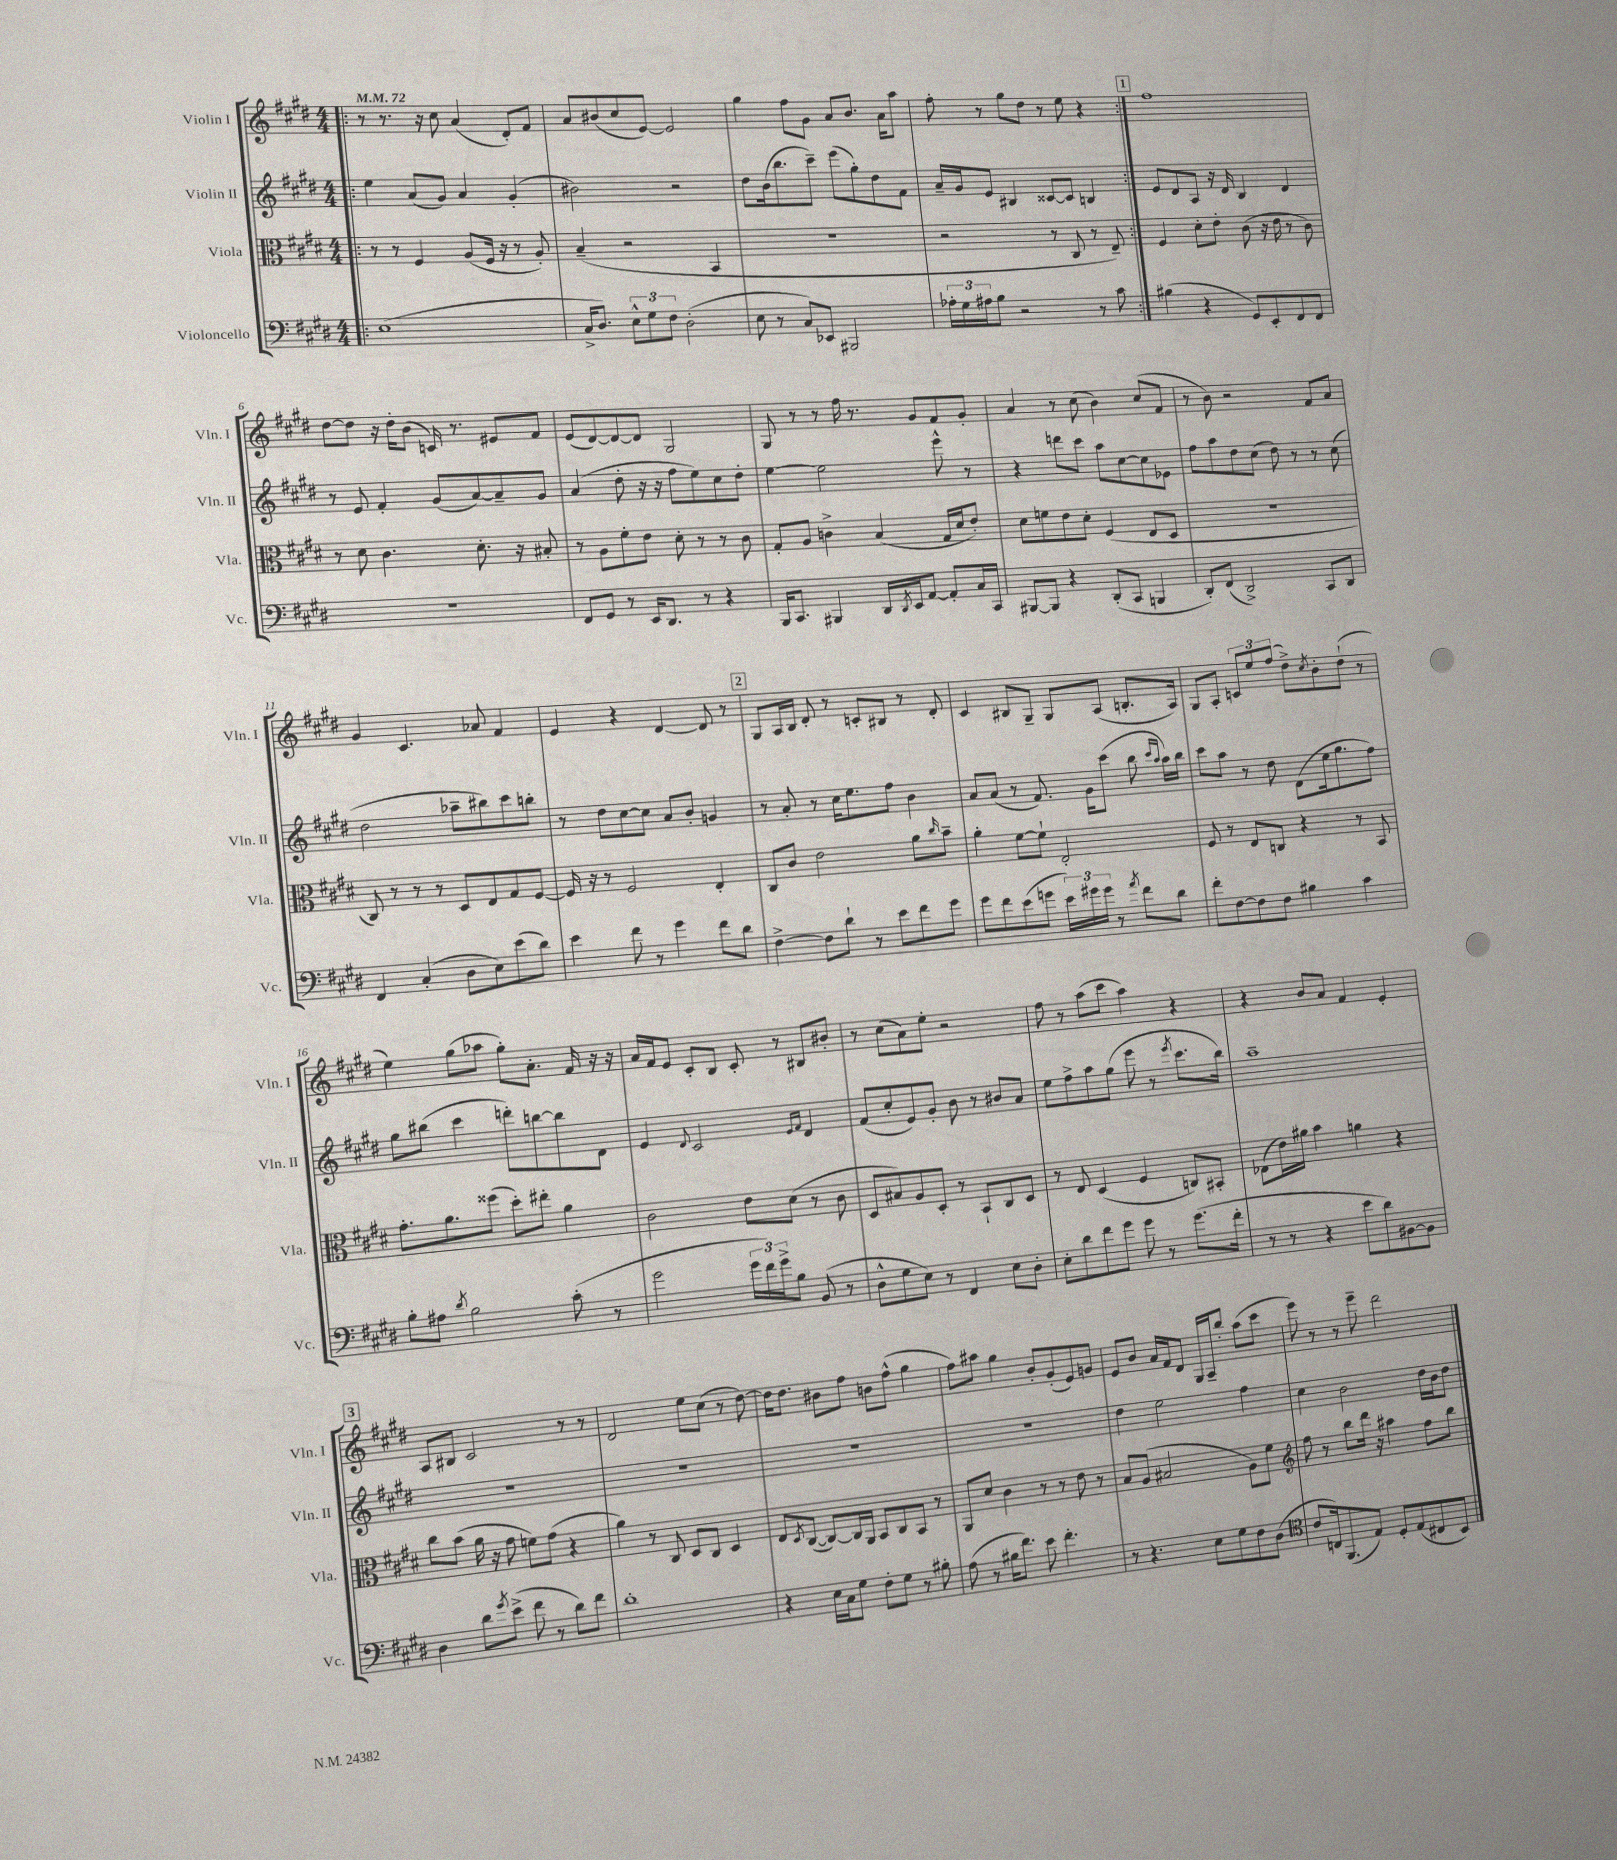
<<
\new StaffGroup <<
\new Staff = "s0" \with { instrumentName = "Violin I" shortInstrumentName = "Vln. I" } {
    \clef treble \key e \major \numericTimeSignature \time 4/4 \tempo 4 = 72
    \repeat volta 2 { \bar ".|:" r8 r8. r16 cis''8 a'4( dis'8-.) fis'8 |
    a'8 bis'8( cis''8 e'8~) e'2 |
    gis''4 fis''8 gis'8 a'8 b'8. a'16 a''8 |
    fis''8-. r8 gis''8 dis''8 r8 e''8 r4 | }
    \mark \markup { \box "1" } fis''1 |
    dis''8~ dis''8 r16 dis''16-. b'8( c'16) r8. eis'8 fis'8 |
    e'8( dis'8~) dis'8~ dis'8 gis2 |
    gis8 r8 r8 fis''16 r8. gis'8 fis'8 gis'8-. |
    a'4 r8 cis''8( b'4) cis''8( fis'8 |
    r8 b'8) r2 fis'8 a'8 |
    gis'4 cis'4. aes'8 fis'4 |
    e'4 r4 dis'4~ dis'8 r8 |
    \mark \markup { \box "2" } gis8 a16 b16 dis'8-. r8 c'8-. bis8 r8 dis'8-. |
    cis'4 bis8 gis8-- gis8 a8( b8.-. a16) |
    gis8 a8-. \tuplet 3/2 { c'8 e''8 fis''8( } dis''8->) \acciaccatura { cis''8 } b'8-. dis''8-!( r8 |
    e''4) gis''8( aes''8 gis''8-.) a'8.-. fis'16 r16 r16 |
    a'16 fis'16 e'8 cis'8-. b8 cis'8-. r8 bis8 bis'8-. |
    r8 cis''8( a'8) e''8-. r2 |
    fis''8 r8 a''8( cis'''8 a''4) r4 |
    r4 b'8 a'8 fis'4 e'4-. |
    \mark \markup { \box "3" } a8 bis8 cis'2 r8 r8 |
    dis'2 e''8 cis''8( r8 dis''8~) |
    dis''16 dis''8. bis'8 fis''8 b'8 fis''8-^( gis''4 |
    fis''8) ais''8 gis''4 b'8-. gis'8-.( e'8) g'8 |
    e'8 b'8 a'16 fis'16 dis'8 gis16 a16-- b''8-. a''8( cis'''8 |
    e'''8) r8 r8 e'''8-- dis'''2 \bar "|." |
}
\new Staff = "s1" \with { instrumentName = "Violin II" shortInstrumentName = "Vln. II" } {
    \clef treble \key e \major \numericTimeSignature \time 4/4
    \repeat volta 2 { \bar ".|:" e''4 a'8( gis'8) a'4 gis'4-.( |
    bis'2) r2 |
    dis''8 b'16( b''8. cis'''8--) e'''8( gis''8-.) dis''8 fis'8 |
    a'16-- gis'16 e'8 bis4 cisis'8~ cisis'8 b4 | }
    \mark \markup { \box "1" } e'8 dis'8 a8 r16 dis'16 b4 dis'4 |
    r8 e'8 fis'4-. gis'8( a'8~) a'8-- gis'8 |
    a'4( dis''8-. r16 r16 fis''8 e''8) cis''8 dis''8-. |
    e''4~ e''2 e'''8-^ r8 |
    r4 d'''8 cis'''8 a''8 cis''8~ cis''8 ees'8 |
    fis''8 a''8 dis''8 cis''8( dis''8) r8 r8 cis''8( |
    dis''2 aes''8-- bis''8) cis'''8 b''8-. |
    r8 dis''8 cis''8~ cis''8 a'8 b'8-. g'4 |
    \mark \markup { \box "2" } r8 a'8-. r8 cis''16 e''8. fis''8 b'4 |
    a'8 a'8( r8 fis'8.) gis'16 cis'''8( b''8 \grace { cis'''16 a''16 } a''16) b''16 |
    cis'''8 a''8 r8 dis''8 dis'8( e''16 gis''8. fis''8) |
    gis''8 bis''8( cis'''4 d'''8-.) b''8~ b''8 dis'8 |
    e'4 \appoggiatura { dis'8 } cis'2 \grace { e'16 fis'16 } dis'4 |
    fis'8( cis''8-. e'8) gis'8-. b'8 r8 bis'8 a'8 |
    e''8 fis''8-> a''8 gis''8( e'''8 r8 \acciaccatura { e'''8 } cis'''8. b''16) |
    a''1-- |
    \mark \markup { \box "3" } R1 |
    R1 |
    R1 |
    R1 |
    dis''4 e''2 fis''4 |
    cis''4 b'2 dis''16 b'16 dis''8 \bar "|." |
}
\new Staff = "s2" \with { instrumentName = "Viola" shortInstrumentName = "Vla." } {
    \clef alto \key e \major \numericTimeSignature \time 4/4
    \repeat volta 2 { \bar ".|:" r8 r8 fis4 a8( fis16 r16 r8 a8-.) |
    b4--( r2 b,4 |
    R1 |
    r2 r8 cis8 r8 e8--) | }
    \mark \markup { \box "1" } fis4 dis'8-. e'8-. cis'8( r16 e'16 r8 cis'8) |
    r8 dis'8 cis'4. dis'8.-. r16 bis8-. |
    r8 a8 fis'8-. e'8 dis'8-. r8 r8 cis'8 |
    gis8-. a8 c'4-> b4( gis16 dis'16 e'8-.) |
    dis'8 f'8 e'8 dis'8-. fis4( e8 dis8 |
    r1 |
    cis8) r8 r8 r8 dis8 e8 gis8 fis8~ |
    fis16 r16 r8 fis2 e4-. |
    \mark \markup { \box "2" } cis8 cis'8 e'2 a'8 \grace { cis''16 } b'8-- |
    a'4-. fis'8~ fis'8-! e2-. |
    fis8 r8 e8 c8 r4 r8 b,8 |
    gis'8.-. a'8. fisis''8( dis''8-.) eis''8-. a'4 |
    cis'2 e'8 dis'8( r8 cis'8 |
    dis8 bis8) a8 dis8-. r8 b,8-! cis8 dis8 |
    r8 e8 dis4( fis4 c8) bis,8-. |
    ees8( e'16) ais'16 b'4 a'4 r4 |
    \mark \markup { \box "3" } cis''8 b'8( a'16 r16 gis'8 f'8) gis'8( r4 |
    a'4) r8 cis8 dis8 cis8 dis4 |
    e8 \acciaccatura { dis8 } cis8~( cis8~) cis16 a,16 b,8 cis8 b,8 r8 |
    a,8 dis'8 cis'4 r8 r8 e'8 r8 |
    b8 a8( bis2 a8) fis'8 |
    \clef treble fis''8 r8 b''8 dis'''16 r16 ais''4 fis''8 b''8 \bar "|." |
}
\new Staff = "s3" \with { instrumentName = "Violoncello" shortInstrumentName = "Vc." } {
    \clef bass \key e \major \numericTimeSignature \time 4/4
    \repeat volta 2 { \bar ".|:" e1( |
    cis16-> dis8.) \tuplet 3/2 { e8-^ gis8 fis8 } dis2-.( |
    e8 r8 cis8) ees,8 bis,,2 |
    \tuplet 3/2 { aes16-. gis16 ais16 } b8 r2 r8 cis'8 | }
    \mark \markup { \box "1" } bis4( r4 gis,8) e,8-. fis,8 fis,8 |
    r1 |
    fis,8 gis,8 r8 e,16 dis,8. r8 r4 |
    b,,16 cis,8. bis,,4 dis,16 \acciaccatura { dis,8 } e,16 a,8~ a,8-. cis16 cis,16 |
    bis,,8~ bis,,8 r4 dis,8-.( cis,8 b,,4 |
    dis,8-.) fis,8( dis,2->) cis,8 dis,8 |
    fis,4 cis4-.( dis8 e8) e'8( dis'8) |
    e'4 fis'8 r8 gis'4 fis'8 dis'8 |
    \mark \markup { \box "2" } fis4~-> fis8 dis'8-! r8 e'8 fis'8 gis'8 |
    gis'8 fis'8 e'8( g'8 \tuplet 3/2 { e'16) gis'16 gis'16 } r8 \acciaccatura { a'8 } fis'8 dis'8 |
    fis'8-. fis8~ fis8 fis8 bis4 cis'4 |
    b8-. ais8 \acciaccatura { dis'8 } b2 cis'8-.( r8 |
    gis'2 \tuplet 3/2 { gis'16 fis'16) gis'16-> } b8 b,8( r8 |
    dis8-^ gis8 e8) r8 fis,4 e8 dis8-. |
    e8-. dis'8 fis'8 gis'8 gis'8 r8 gis'8.( fis'16-. |
    r8 r8 r4 e'8 dis'8) bis,8~ bis,8 |
    \mark \markup { \box "3" } dis4 dis'8 \acciaccatura { gis'8 } e'8->( fis'8 r8 dis'8) fis'8 |
    dis'1-. |
    r4 e16 cis16 gis8 fis8-. gis8 r8 bis8-. |
    a8( r8 bis16 fis'8.) e'8 fis'4.-. |
    r8 r4. e8 gis8 fis8 dis8( |
    \clef tenor cis'8 c16) fis,8.( e8) dis8-. e8( cis8 b,8) \bar "|." |
}
>>
>>
